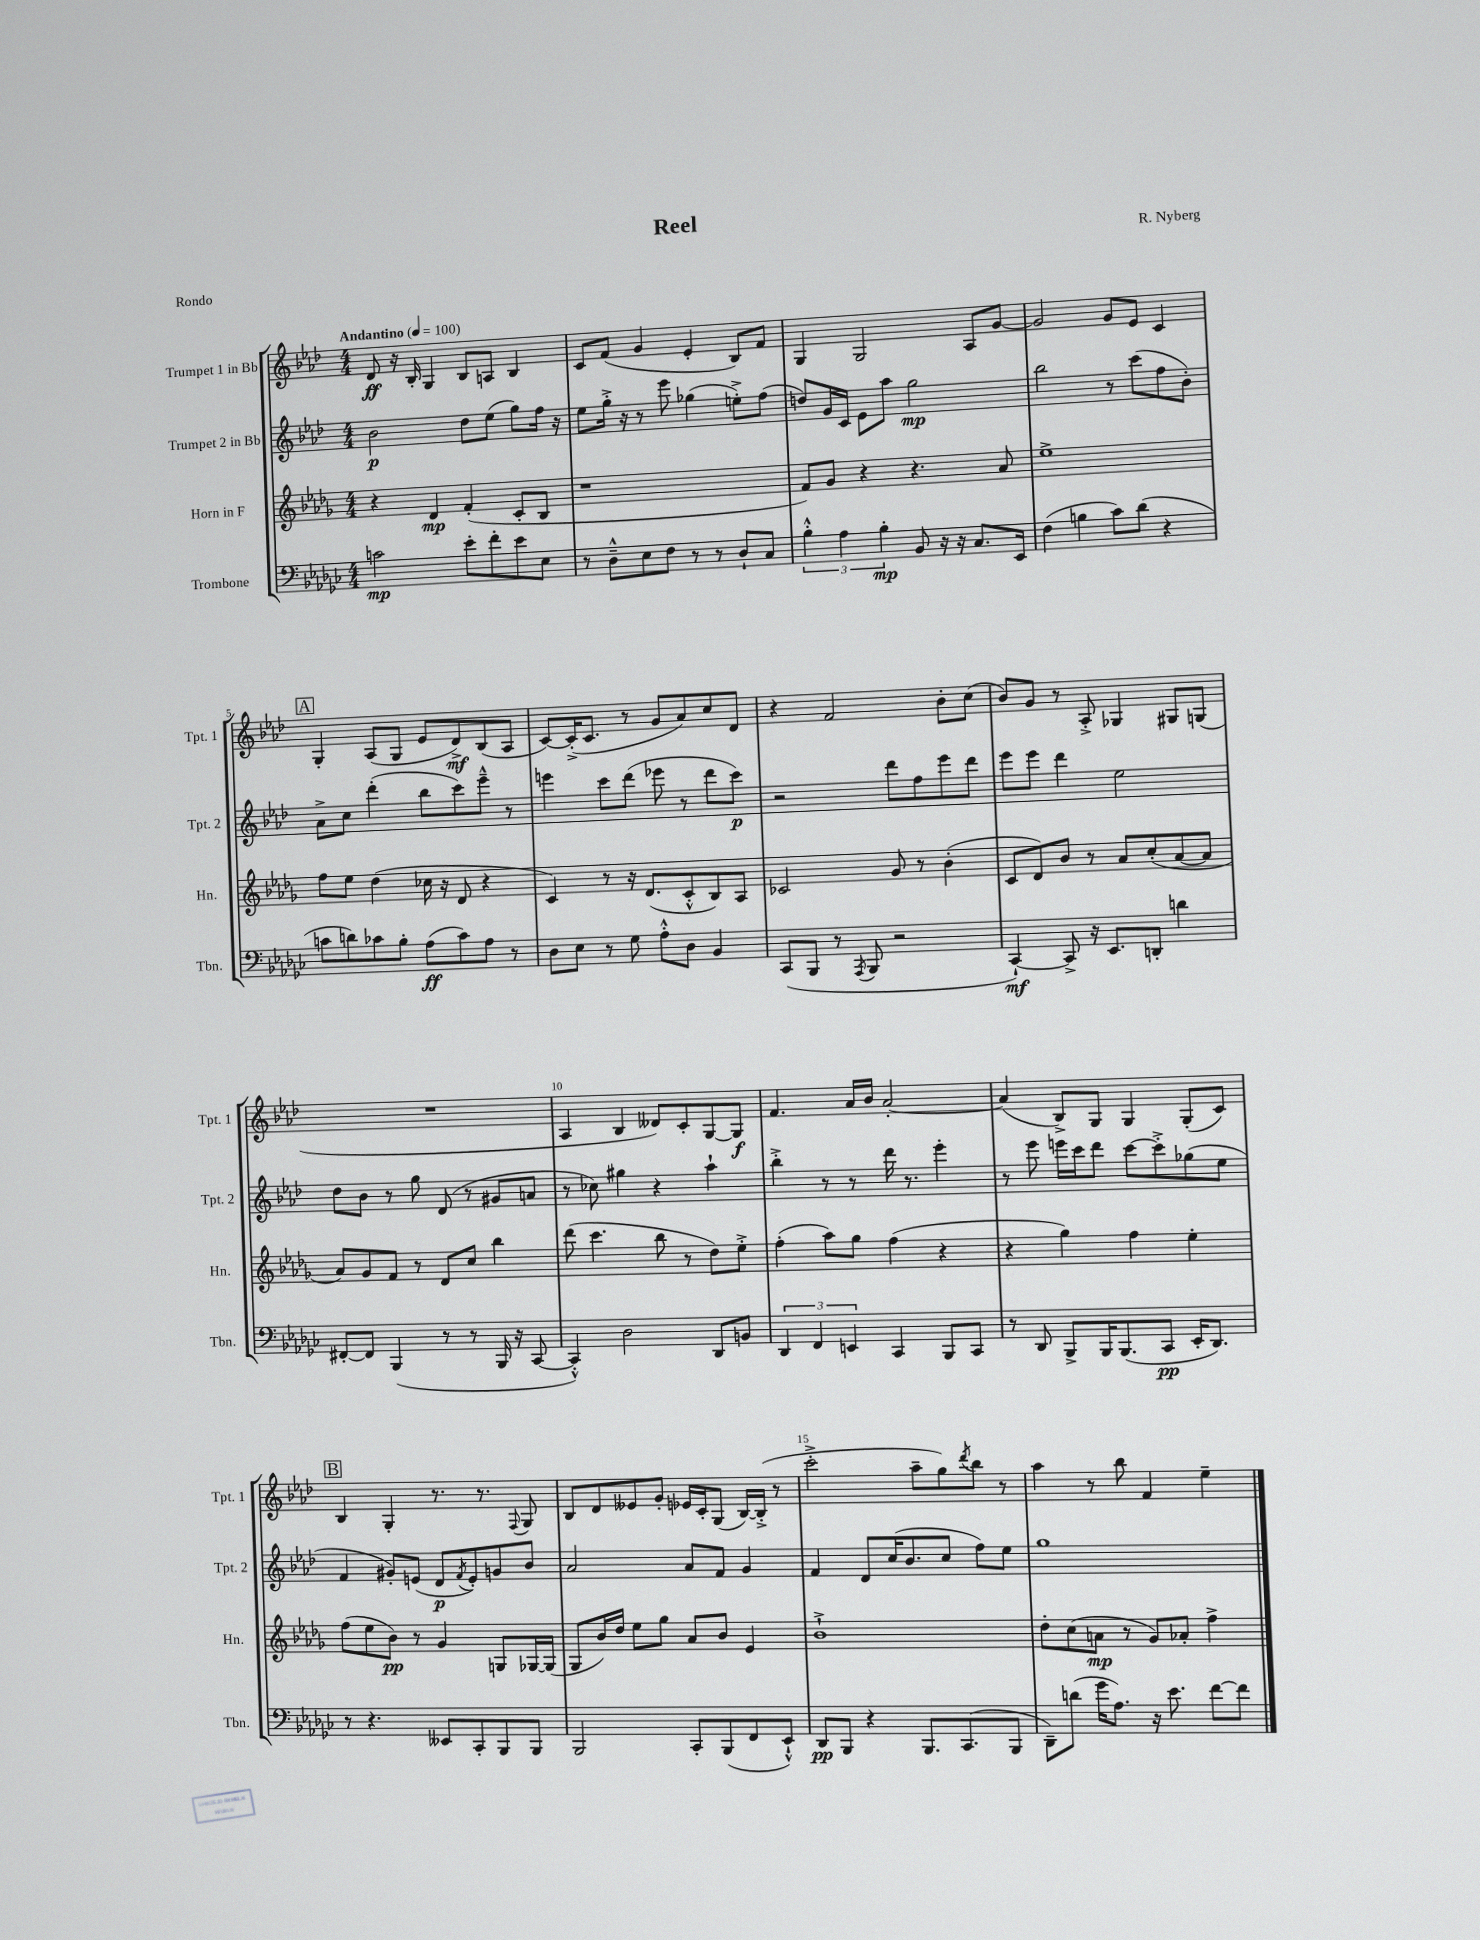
\header { title = "Reel" composer = "R. Nyberg" piece = "Rondo" }
<<
\new StaffGroup <<
\new Staff = "s0" \with { instrumentName = "Trumpet 1 in Bb" shortInstrumentName = "Tpt. 1" } {
    \clef treble \key aes \major \numericTimeSignature \time 4/4 \tempo "Andantino" 4 = 100
    des'8\ff r16 bes16-. g4 bes8 a8 bes4 |
    c'8 f'8( g'4 ees'4-. bes8) f'8 |
    g4 g2 aes8 g'8~ |
    g'2 g'8 ees'8 c'4 |
    \mark \markup { \box "A" } g4-. aes8( g8 ees'8 des'8->\mf) bes8( aes8 |
    c'8~) c'16-.->( c'8. r8 g'8 aes'8) c''8 des'8 |
    r4 f'2 bes'8-. c''8( |
    bes'8) g'8 r8 aes8-.-> ges4 gis8 g8( |
    R1 |
    aes4 bes4 deses'8) c'8-. g8~ g8\f |
    f'4. aes'16 bes'16 aes'2~-. |
    aes'4( bes8->) g8 g4 g8-.( c'8) |
    \mark \markup { \box "B" } bes4 g4-. r8. r8. \appoggiatura { f8 } g8 |
    bes8 des'8 eeses'8 g'8-. ees'16 c'16-. g8( bes16~) bes16-.->( r8 |
    c'''2-.-> aes''8-- g''8) \acciaccatura { des'''8 } bes''8 r8 |
    aes''4 r8 bes''8 f'4 ees''4-- \bar "|." |
}
\new Staff = "s1" \with { instrumentName = "Trumpet 2 in Bb" shortInstrumentName = "Tpt. 2" } {
    \clef treble \key aes \major \numericTimeSignature \time 4/4
    bes'2\p des''8 ees''8( g''8) f''16 r16 |
    ees''8 g''16-.-> r16 r8 ees'''8 ges''4( e''8-.->) f''8( |
    d''8) g'16 c'16 ees'8 aes''8 g''2\mp |
    bes''2 r8 c'''8( f''8 bes'8-.) |
    \mark \markup { \box "A" } aes'8-> c''8 des'''4-.( bes''8 c'''8) ees'''8---^ r8 |
    e'''4 c'''8 des'''8( ees'''8 r8 des'''8 c'''8\p) |
    r2 des'''8 f''8 ees'''8 des'''8 |
    ees'''8 ees'''8 des'''4 ees''2 |
    des''8 bes'8 r8 g''8 des'8( r8 gis'8 a'8 |
    r8 ces''8) gis''4 r4 aes''4-! |
    bes''4-.-> r8 r8 des'''16 r8. ees'''4-. |
    r8 ees'''8 e'''16 c'''16 des'''8 c'''8~ c'''8-.-> ges''8( ees''8 |
    \mark \markup { \box "B" } f'4 gis'8-.) e'8( des'8\p \acciaccatura { f'8 } e'8-.) g'8 bes'8 |
    aes'2 aes'8 f'8 g'4 |
    f'4 des'8 c''16( bes'8. c''8 f''8) ees''8 |
    g''1 \bar "|." |
}
\new Staff = "s2" \with { instrumentName = "Horn in F" shortInstrumentName = "Hn." } {
    \clef treble \key des \major \numericTimeSignature \time 4/4
    r4 des'4\mp f'4-.( c'8-. bes8 |
    r1 |
    f'8) ges'8 r4 r4. aes'8 |
    ees''1-> |
    \mark \markup { \box "A" } f''8 ees''8 des''4( ces''16 r16 des'8 r4 |
    c'4) r8 r16 des'8.( c'8-.-^ bes8) aes8 |
    ces'2 ges'8 r8 bes'4-.( |
    c'8 des'8) bes'8 r8 aes'8 c''8-.( aes'8~ aes'8 |
    aes'8) ges'8 f'8 r8 des'8 c''8 bes''4 |
    des'''8( c'''4. bes''8 r8 des''8) ees''8-.-> |
    f''4-.( aes''8) ges''8 f''4( r4 |
    r4 ges''4) f''4 ees''4-. |
    \mark \markup { \box "B" } f''8( ees''8 bes'8\pp) r8 ges'4 g8 ges16~ ges16( |
    ges8 bes'16) des''16 ees''8 ges''8 aes'8 bes'8 ees'4 |
    bes'1-!-> |
    des''8-. c''8( a'8\mp r8 ges'8) aes'8-. f''4-> \bar "|." |
}
\new Staff = "s3" \with { instrumentName = "Trombone" shortInstrumentName = "Tbn." } {
    \clef bass \key ges \major \numericTimeSignature \time 4/4
    c'2\mp ees'8-. f'8-. ees'8 ees8 |
    r8 des8---^ ees8 f8 r8 r8 des8-! ces8 |
    \tuplet 3/2 { bes4-.-^ aes4 bes4-.\mp } bes,8 r16 r16 ces8. ees,16 |
    f4( b4 ces'8) des'8( r4 |
    \mark \markup { \box "A" } c'8 d'8) ces'8 bes8-. aes8\ff( ces'8) aes8 r8 |
    des8 ees8 r8 ges8 aes8-.-^ des8 bes,4 |
    ces,8( bes,,8 r8 \acciaccatura { aes,,8 } bes,,8 r2 |
    ces,4~-!\mf) ces,8-> r16 ees,8. d,8-. d'4 |
    fis,8~-. fis,8 bes,,4( r8 r8 bes,,16 r16 ces,8~ |
    ces,4-.-^) des2 des,8 b,8 |
    \tuplet 3/2 { des,4 f,4 e,4 } ces,4 bes,,8 ces,8 |
    r8 des,8 bes,,8-> bes,,16 bes,,8.( ces,8\pp ees,16-. des,8.) |
    \mark \markup { \box "B" } r8 r4. eeses,8 ces,8-. bes,,8 bes,,8 |
    bes,,2 ces,8-. bes,,8( f,8 ees,8-!-^) |
    des,8\pp bes,,8 r4 bes,,8. ces,8.( bes,,8 |
    des,8--) d'8( ges'16 aes8.) r16 ees'8. f'8~ f'8 \bar "|." |
}
>>
>>
\layout { \context { \Score \override BarNumber.break-visibility = ##(#f #t #t) barNumberVisibility = #(every-nth-bar-number-visible 5) } }
